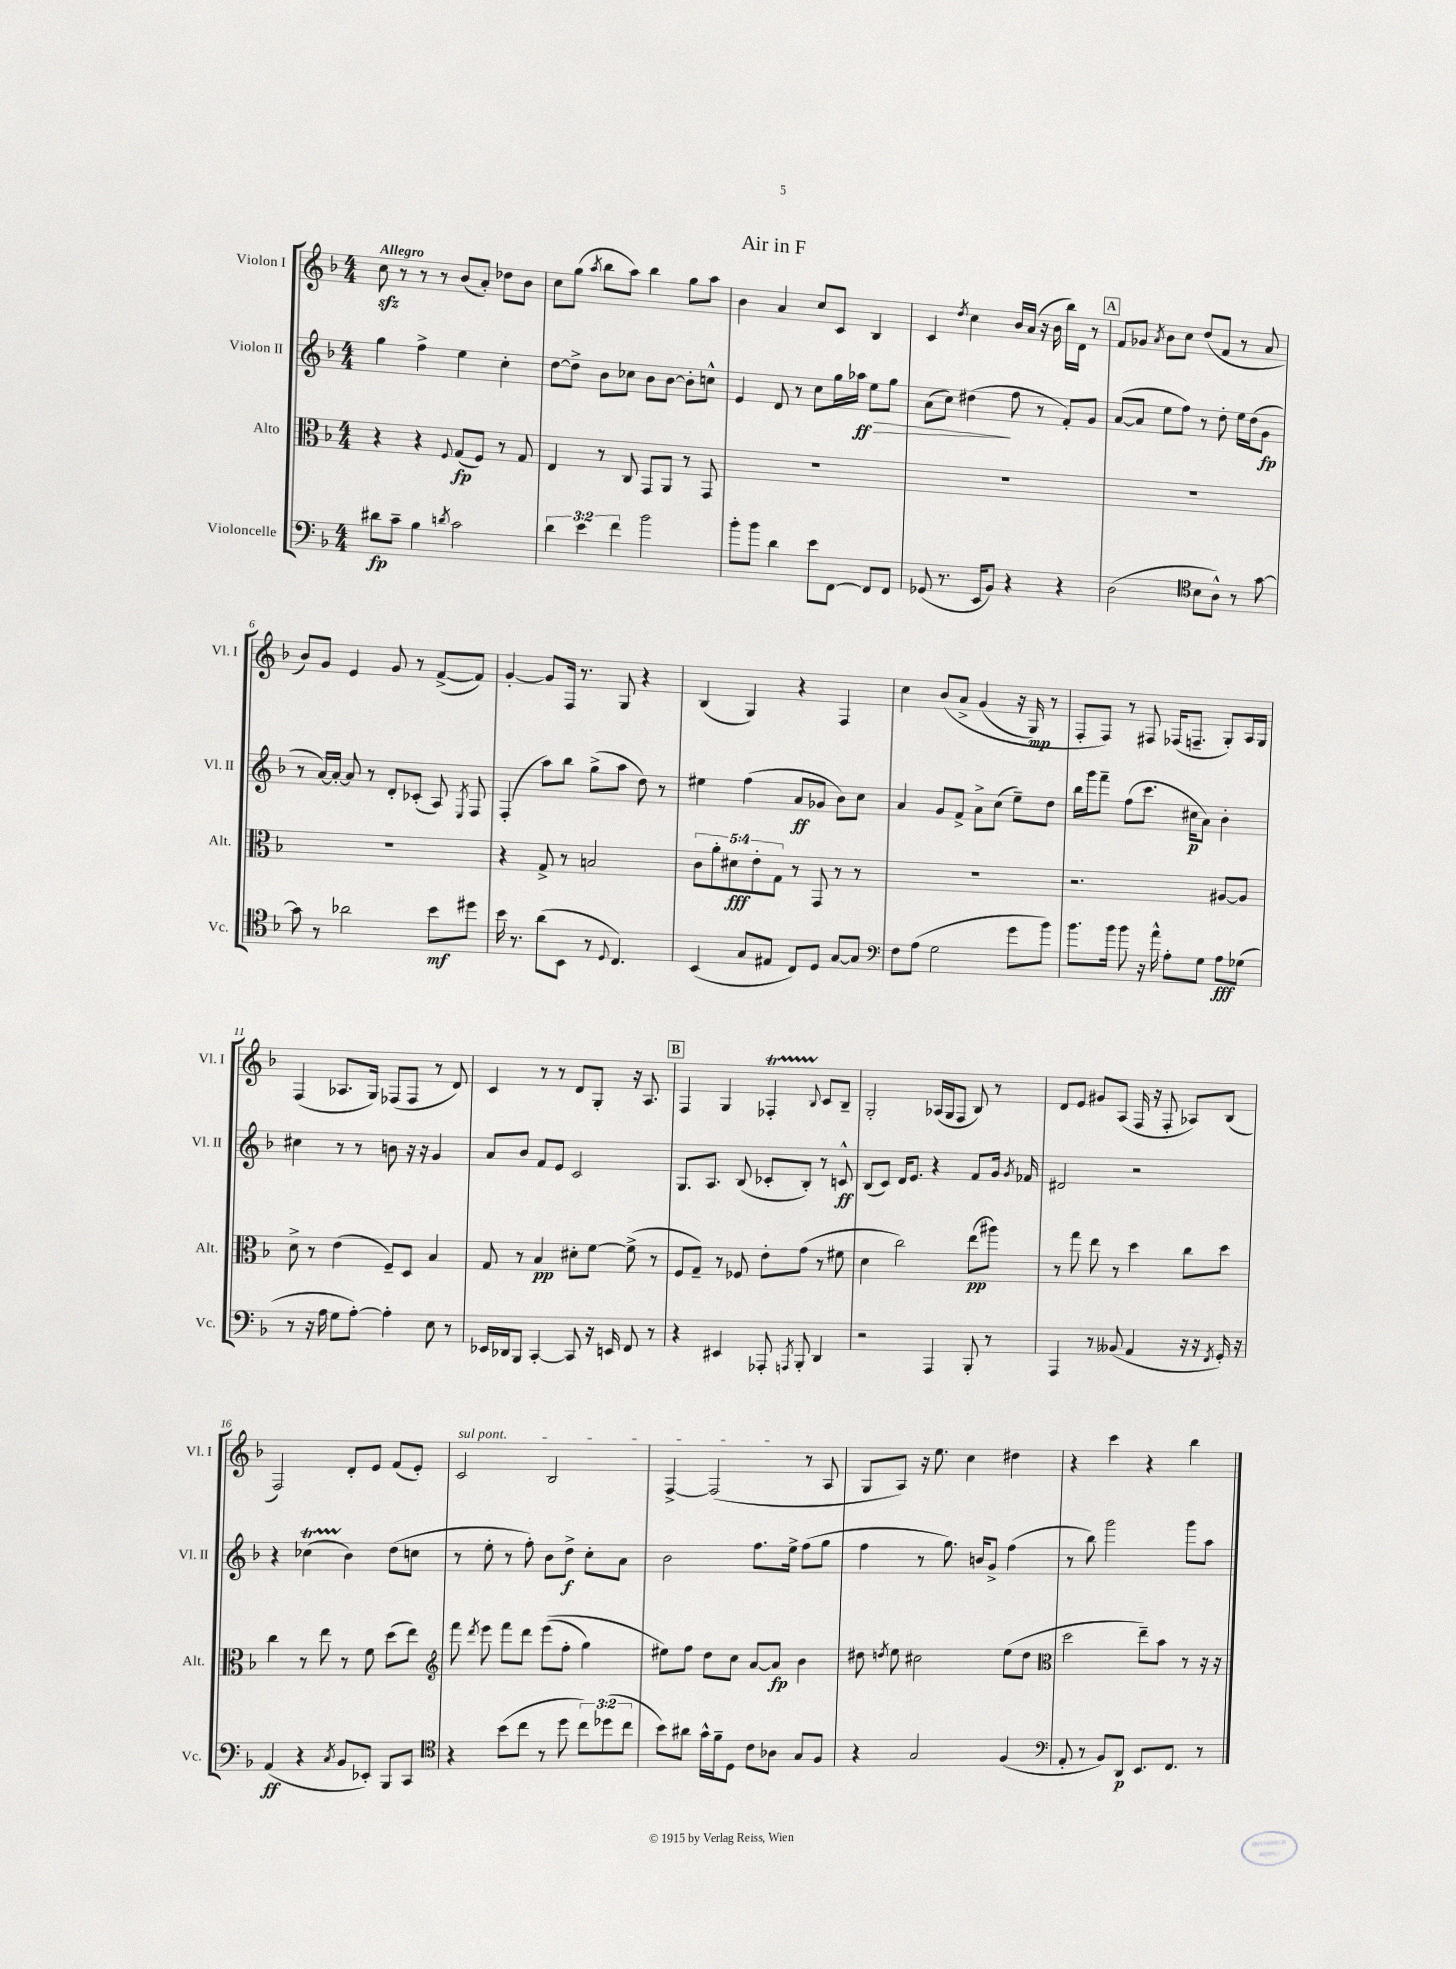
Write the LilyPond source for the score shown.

\header { title = "Air in F" }
<<
\new StaffGroup <<
\new Staff = "s0" \with { instrumentName = "Violon I" shortInstrumentName = "Vl. I" } {
    \clef treble \key f \major \numericTimeSignature \time 4/4 \tempo "Allegro"
    \autoBeamOff c''8\sfz r8 r8 r8 bes'8[( a'8]-.) des''8[ bes'8] |
    c''8[ g''8]( \acciaccatura { a''8 } bes''8[ a''8]) bes''4 g''8[ a''8] |
    bes'4 a'4 c''8[ c'8] bes4 |
    c'4 \acciaccatura { d''8 } c''4 bes'16[ a'16]( r16 bes'16 bes''16[) d'16] r8 |
    \mark \markup { \box "A" } f'8[ ges'8] \acciaccatura { a'8 } bes'8[ c''8] d''8[( f'8] r8 a'8 |
    bes'8[) g'8] e'4 g'8 r8 f'8[~->( f'8]) |
    g'4~-. g'8[ f16] r8. g8 r4 |
    bes4( g4) r4 f4 |
    c''4 bes'8[\( a'8]-> g'4( r16 g16\mp) r8 |
    f8[-. f8]\) r8 fis8 fes16[( f8.]-- g8[-.) a16 g16] |
    f4( aes8.[ g16]) fes8[( fes8] r8 d'8) |
    c'4 r8 r8 d'8[ g8]-. r16 a8. |
    \mark \markup { \box "B" } f4 g4 fes4-.\startTrillSpan \appoggiatura { bes8 } c'8[\stopTrillSpan bes8]-- |
    g2-. aes16[( g16 f8] bes8) r8 |
    d'8[ e'8] gis'8[ a8]( f16 r16 f8-. aes8[) bes8]( |
    f2) d'8[-. e'8] f'8[( e'8]-.) |
    \once \override TextSpanner.bound-details.left.text = \markup { \italic "sul pont." } c'2\startTextSpan bes2 |
    f4~-> f2\stopTextSpan( r8 a8 |
    g8[ a8]) r16 e''8. c''4 dis''4 |
    r4 c'''4 r4 bes''4 \bar "|." |
}
\new Staff = "s1" \with { instrumentName = "Violon II" shortInstrumentName = "Vl. II" } {
    \clef treble \key f \major \numericTimeSignature \time 4/4
    \autoBeamOff g''4 f''4-> e''4 c''4-. |
    d''8[~ d''8]-> bes'8[ ces''8] bes'8[ bes'8]~ bes'8[-. c''8]-^ |
    e'4 d'8 r8 c''8[ g''16 aes''16]\ff\> e''8[ g''8] |
    a'8[( c''8]) dis''4\!( f''8 r8 f'8[-.) g'8] |
    \mark \markup { \box "A" } a'8[~( a'8] e''8[ f''8]) r8 d''8-. e''16[ d''16( g'8]\fp |
    r8 a'16[~) a'16]~-. a'8 r8 d'8[-. ces'8]-.( a8) \acciaccatura { e8 } f8 |
    f4-.( a''8[) bes''8] g''8[->( a''8] d''8) r8 |
    eis''4 f''4( a'8[\ff ges'8] bes'8[) c''8] |
    a'4 g'8[ f'8]-> a'8[-> c''8]( e''8[--) d''8] |
    bes''16[ g'''16 f'''8]-- f''8[( c'''8.] cis''16[\p a'8]) bes'4-. |
    cis''4 r8 r8 b'8 r16 r16 g'4 |
    a'8[ bes'8] f'8[ e'8] c'2 |
    \mark \markup { \box "B" } g8.[ a8.] bes8( ces'8[-. bes8]-.) r8 c'8-^\ff |
    bes8[( c'8]) d'16[ e'8.] r4 f'8[ g'16] \acciaccatura { g'8 } fes'16 |
    dis'2 r2 |
    r4 ces''4\startTrillSpan( bes'4\stopTrillSpan) d''8[( c''8] |
    r8 e''8-. r8 f''8-.) bes'8[ d''8]->\f c''8[-. a'8] |
    bes'2 f''8.[ e''16]-> f''8[( g''8] |
    f''4 r8 g''8.) b'16[ g'8]-> f''4( |
    r8 bes''8) g'''2 g'''8[ a''8] \bar "|." |
}
\new Staff = "s2" \with { instrumentName = "Alto" shortInstrumentName = "Alt." } {
    \clef alto \key f \major \numericTimeSignature \time 4/4 \override Staff.TupletNumber.text = #tuplet-number::calc-fraction-text
    \autoBeamOff r4 r4 \appoggiatura { f8 } g8[\fp( f8]) r8 g8 |
    e4 r8 c8 g,8[ a,8] r8 g,8 |
    R1 |
    R1 |
    \mark \markup { \box "A" } R1 |
    R1 |
    r4 g8-> r8 b2 |
    \tuplet 5/4 { c'8[ a'8-. dis'8\fff e'8-. g8] } r8 g,8 r8 r8 |
    R1 |
    r2. ais8[~ ais8] |
    d'8-> r8 e'4( f8[--) d8] bes4 |
    g8 r8 bes4\pp dis'8[-. f'8]~ f'8->( r8 |
    \mark \markup { \box "B" } f8[ g8]--) r8 fes8 e'8[-. g'8]( r8 fis'8 |
    d'4 c''2) e''8[\pp( ais''8]) |
    r8 g''8 e''8 r8 d''4 c''8[ d''8] |
    c''4 r8 e''8 r8 f'8 d''8[( e''8]) |
    \clef treble f'''8 \acciaccatura { d'''8 } e'''8 f'''8[ d'''8] e'''8[(\( f''8]-. g''4) |
    eis''8[\) f''8] d''8[ c''8] a'8[~ a'8]\fp bes'4 |
    dis''8 \acciaccatura { d''8 } e''8 cis''2 e''8[( d''8] |
    \clef alto d''2 e''8[--) bes'8] r8 r16 r16 \bar "|." |
}
\new Staff = "s3" \with { instrumentName = "Violoncelle" shortInstrumentName = "Vc." } {
    \clef bass \key f \major \numericTimeSignature \time 4/4 \override Staff.TupletNumber.text = #tuplet-number::calc-fraction-text
    \autoBeamOff dis'8[\fp c'8]-- bes4 \acciaccatura { d'8 } c'2 |
    \tuplet 3/2 { d'4 e'4 f'4 } bes'2 |
    bes'8[-. bes'8] d'4 e'8[ f,8]~ f,8[ f,8] |
    ges,8( r8. e,16[ bes,8]) r4 r4 |
    \mark \markup { \box "A" } d2( \clef tenor bes8[ a8]-^) r8 g'8~ |
    g'8 r8 aes'2 bes'8[\mf dis''8] |
    bes'16 r8. a'8[( bes,8] r8 \appoggiatura { d8 } c4.) |
    bes,4( g8[ eis8] c8[) d8] g8[~ g8] |
    \clef bass f8[ a8]( g2 g'8[ bes'8]) |
    bes'8.[ bes'16] bes'8 r16 a'16-^ a8[-. g8] a8[\fff ges8]( |
    r8 r16 a16 g8[ a8]~-.) a4-. e8 r8 |
    ees,16[ des,16 bes,,8] c,4~-. c,8 r16 e,16 f,8 r8 |
    \mark \markup { \box "B" } r4 eis,4 aes,,8-. \acciaccatura { a,,8 } bes,,8-. d,4 |
    r2 a,,4 bes,,8-. r8 |
    a,,4 r8 beses,8( a,4 r16 r16 \acciaccatura { f,8 } g,16-.) r16 |
    a,4\ff( r4 \acciaccatura { c8 } bes,8[ ees,8]-.) bes,,8[ c,8] |
    \clef tenor r4 bes'8[( c''8] r8 d''8 \tuplet 3/2 { c''8[) des''8( c''8] } |
    bes'8[) ais'8] g'16[-^ f'16-- d8] c'8[ aes8] g8[ f8] |
    r4 g2 f4( |
    \clef bass a,8-. r8 bes,8[) d,8]\p e,8.[ f,8.] r8 \bar "|." |
}
>>
>>
